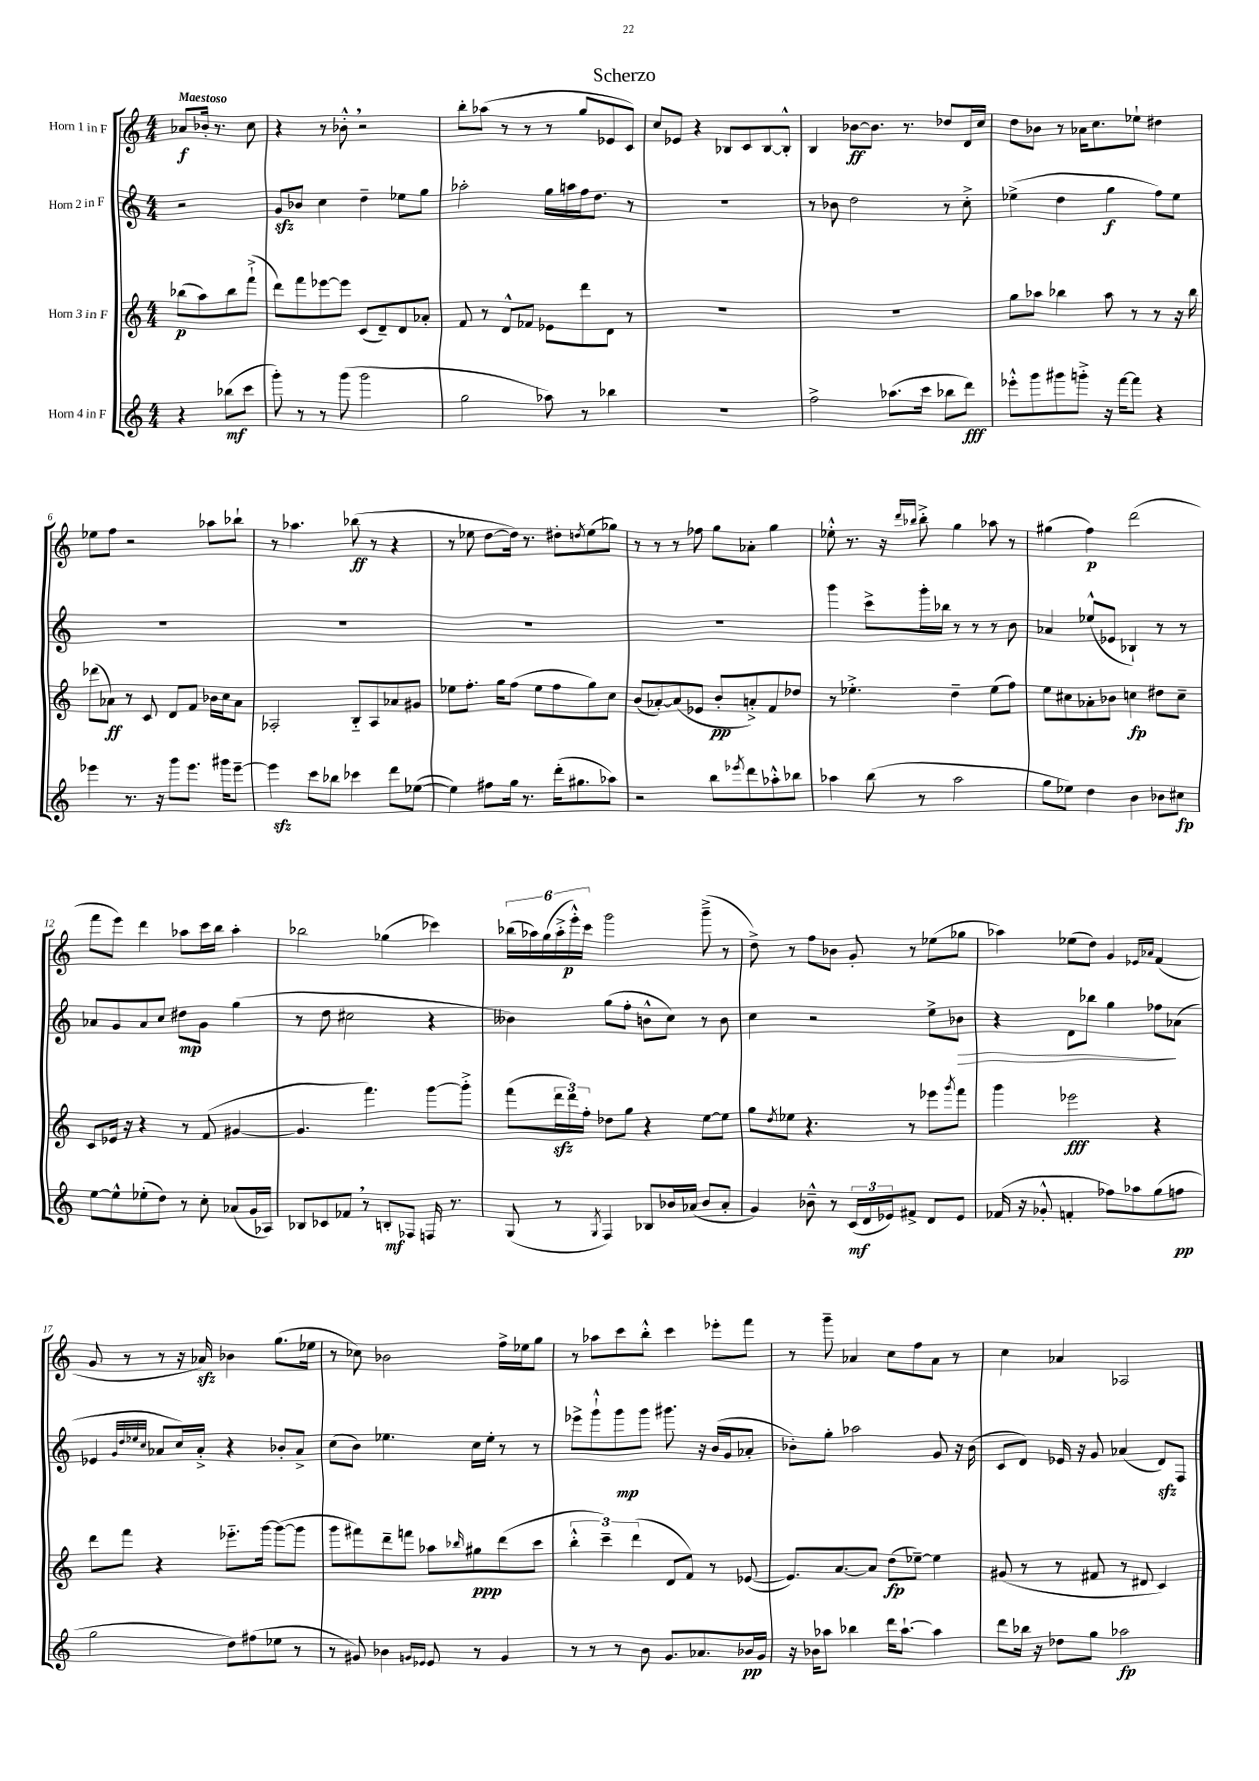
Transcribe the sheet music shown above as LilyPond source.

\header { title = "Scherzo" }
<<
\new StaffGroup <<
\new Staff = "s0" \with { instrumentName = "Horn 1 in F" } {
    \clef treble \key c \major \numericTimeSignature \time 4/4 \partial 2 \tempo "Maestoso"
    aes'8\f bes'16-. r8. c''8 |
    r4 r8 bes'8-.-^ \breathe r2 |
    b''8-. aes''8( r8 r8 r8 g''8 ees'8 c'8) |
    c''8 ees'8 r4 bes8 c'8 bes8~ bes8-.-^ |
    b4 bes'8~\ff bes'8. r8. des''8 d'16 c''16 |
    d''8 bes'8 r8 aes'16 c''8. ees''8-! dis''4 |
    ees''8 f''8 r2 aes''8 bes''8-! |
    r8 aes''4. bes''8\ff( r8 r4 |
    r8 ees''8 d''8~ d''16) r8. dis''8-. \acciaccatura { d''8 } ees''8( ges''8) |
    r8 r8 r8 fes''8 g''8 aes'8-. g''4 |
    ees''8-.-^ r8. r16 \grace { d'''16 bes''16 } bes''8-.-> g''4 aes''8 r8 |
    gis''4( f''4\p) d'''2( |
    f'''8 e'''8) d'''4 aes''8 c'''16 b''16 aes''4-. |
    bes''2 ges''4( ces'''4) |
    \tuplet 6/4 { bes''16( aes''16) g''16( aes''16-.-> e'''16-.-^\p) c'''16 } g'''2 g'''8--->( r8 |
    d''8->) r8 f''8 bes'8 g'8-. r8 ees''8( ges''8 |
    aes''4) ees''8( d''8) g'4 \grace { ees'16 aes'16 } f'4( |
    g'8 r8 r8 r16 aes'16\sfz) bes'4 g''8.( ees''16 |
    r8 ces''8) bes'2 f''16-> ees''16 g''8 |
    r8 aes''8 c'''8 b''8-.-^ c'''4 ees'''8-. f'''8 |
    r8 g'''8-- aes'4 c''8 f''8 aes'8 r8 |
    c''4 aes'4 aes2 \bar "|." |
}
\new Staff = "s1" \with { instrumentName = "Horn 2 in F" } {
    \clef treble \key c \major \numericTimeSignature \time 4/4 \partial 2
    r2 |
    g'8\sfz bes'8 c''4 d''4-- ees''8 g''8 |
    aes''2-. g''16 a''16 f''16 d''8. r8 |
    R1 |
    r8 bes'8 d''2 r8 c''8-.-> |
    ees''4->( d''4 g''4\f f''8) ees''8 |
    R1 |
    R1 |
    R1 |
    R1 |
    g'''4 c'''8-> g'''16-. bes''16 r8 r8 r8 b'8 |
    aes'4 ees''8-^( ees'8 bes4-!) r8 r8 |
    aes'8 g'8 aes'8 c''8 dis''8\mp g'8 g''4( |
    r8 d''8 cis''2 r4 |
    beses'4) g''8( f''8-. b'8-^ c''8) r8 b'8 |
    c''4 r2 e''8-> bes'8\> |
    r4 d'8 bes''8 g''4 fes''8\! aes'8( |
    ees'4 \grace { g'32 d''32 ees''32 c''32 } aes'8 c''16) aes'16-.-> r4 bes'8-. aes'8-> |
    c''8( b'8) ees''4. c''16 ees''16-. r8 r8 |
    ees'''8-> g'''8-!-^ g'''8\mp g'''8 gis'''8. r16 b'16( g'16 aes'8-. |
    bes'8-.) g''8-. aes''2 g'8 r16 bes'16( |
    c'8 d'8) ees'16 r16 g'8 aes'4( d'8\sfz) f8 \bar "|." |
}
\new Staff = "s2" \with { instrumentName = "Horn 3 in F" } {
    \clef treble \key c \major \numericTimeSignature \time 4/4 \partial 2
    bes''8\p( a''8) bes''8 f'''8-!->( |
    d'''8) f'''8 ees'''8~ ees'''8 c'8( d'8--) d'8 aes'8-. |
    f'8 r8 d'8-^ fes'8 ees'8 d'''8 d'8 r8 |
    R1 |
    R1 |
    g''8 aes''8 bes''4 aes''8 r8 r8 r16 bes''16 |
    des'''8( aes'8\ff) r8 c'8 d'8 f'8 bes'16 c''16 aes'8 |
    aes2-. b8-_ aes8 aes'8 gis'8 |
    ees''8 f''8.-. g''16 f''8( ees''8 f''8 g''8) c''8 |
    b'8( aes'8~-.) aes'8( ees'8 b'8-.\pp a'8-.->) f'8 des''8 |
    r8 ees''4.-.-> d''4-- ees''8( f''8) |
    e''8 cis''8 aes'8-. bes'8 c''4\fp dis''8 c''8-- |
    c'8 ees'16 r16 r4 r8 f'8( gis'4~ |
    gis'4. f'''4.) g'''8~ g'''8-.-> |
    f'''8( \tuplet 3/2 { d'''16\sfz d'''16) f''16-. } des''8 g''8 r4 e''8~ e''8 |
    g''8 \acciaccatura { d''8 } ees''8 r4. r8 ees'''8 \acciaccatura { g'''8 } f'''8 |
    g'''4 ees'''2\fff r4 |
    d'''8 f'''8 r4 ees'''8.-_ g'''16~ g'''8~( g'''8 |
    g'''8 fis'''8) d'''8-- f'''8 aes''8 \grace { bes''16 } gis''8\ppp d'''8( c'''8 |
    \tuplet 3/2 { b''4-.-^ c'''4--) d'''4( } d'8 f'8) r8 ees'8~( |
    ees'8.) a'8.~ a'8 d''8\fp( ees''8~--) ees''4 |
    gis'8( r8 r8 fis'8 r8 dis'8 c'4) \bar "|." |
}
\new Staff = "s3" \with { instrumentName = "Horn 4 in F" } {
    \clef treble \key c \major \numericTimeSignature \time 4/4 \partial 2
    r4 bes''8\mf( c'''8 |
    g'''8-.) r8 r8 g'''8( g'''2 |
    g''2 aes''8) r8 bes''4 |
    R1 |
    f''2-> aes''8.( c'''16 bes''8 d'''8\fff) |
    ees'''8-.-^ g'''8 gis'''8 g'''8-.-> r16 f'''16~ f'''8 r4 |
    ees'''4 r8. r16 g'''8 ees'''8. gis'''16 ees'''8~-- |
    ees'''4\sfz c'''8 bes''8 ces'''4 d'''8 ees''8~( |
    ees''4) fis''8 g''16 r8. d'''16-.( gis''8. aes''8) |
    r2 b''8 \acciaccatura { ees'''8 } d'''8 aes''8-.-^ bes''8 |
    aes''4 b''8( r8 aes''2 |
    g''8 ees''8) d''4 b'4 bes'8 cis''8\fp |
    e''8~ e''8-^ ees''8-.( d''8) r8 c''8-. aes'8( g'16 aes16) |
    bes8 ces'8 fes'8 \breathe r8 b8-.\mf fes8 f16 r8. |
    g8( r8 \acciaccatura { g8 } f4) bes8 bes'16 aes'16( bes'8 aes'8-. |
    g'4) bes'8---^ r8 \tuplet 3/2 { c'16\mf( d'16 ees'16) } fis'8-> d'8 ees'8 |
    fes'16( r16 ges'8-.-^ f'4-. fes''8) aes''8 g''8( f''8\pp |
    g''2 d''8) fis''8( ees''8 r8 |
    r8 gis'8) bes'4 \grace { g'16 ees'16 } ees'8 r8 g'4 |
    r8 r8 r8 b'8 g'8. aes'8. bes'16\pp g'16 |
    r16 bes'16 aes''8 bes''4 d'''16 aes''8.~-! aes''4 |
    d'''8 bes''16 r16 des''8 g''8 aes''2\fp \bar "|." |
}
>>
>>
